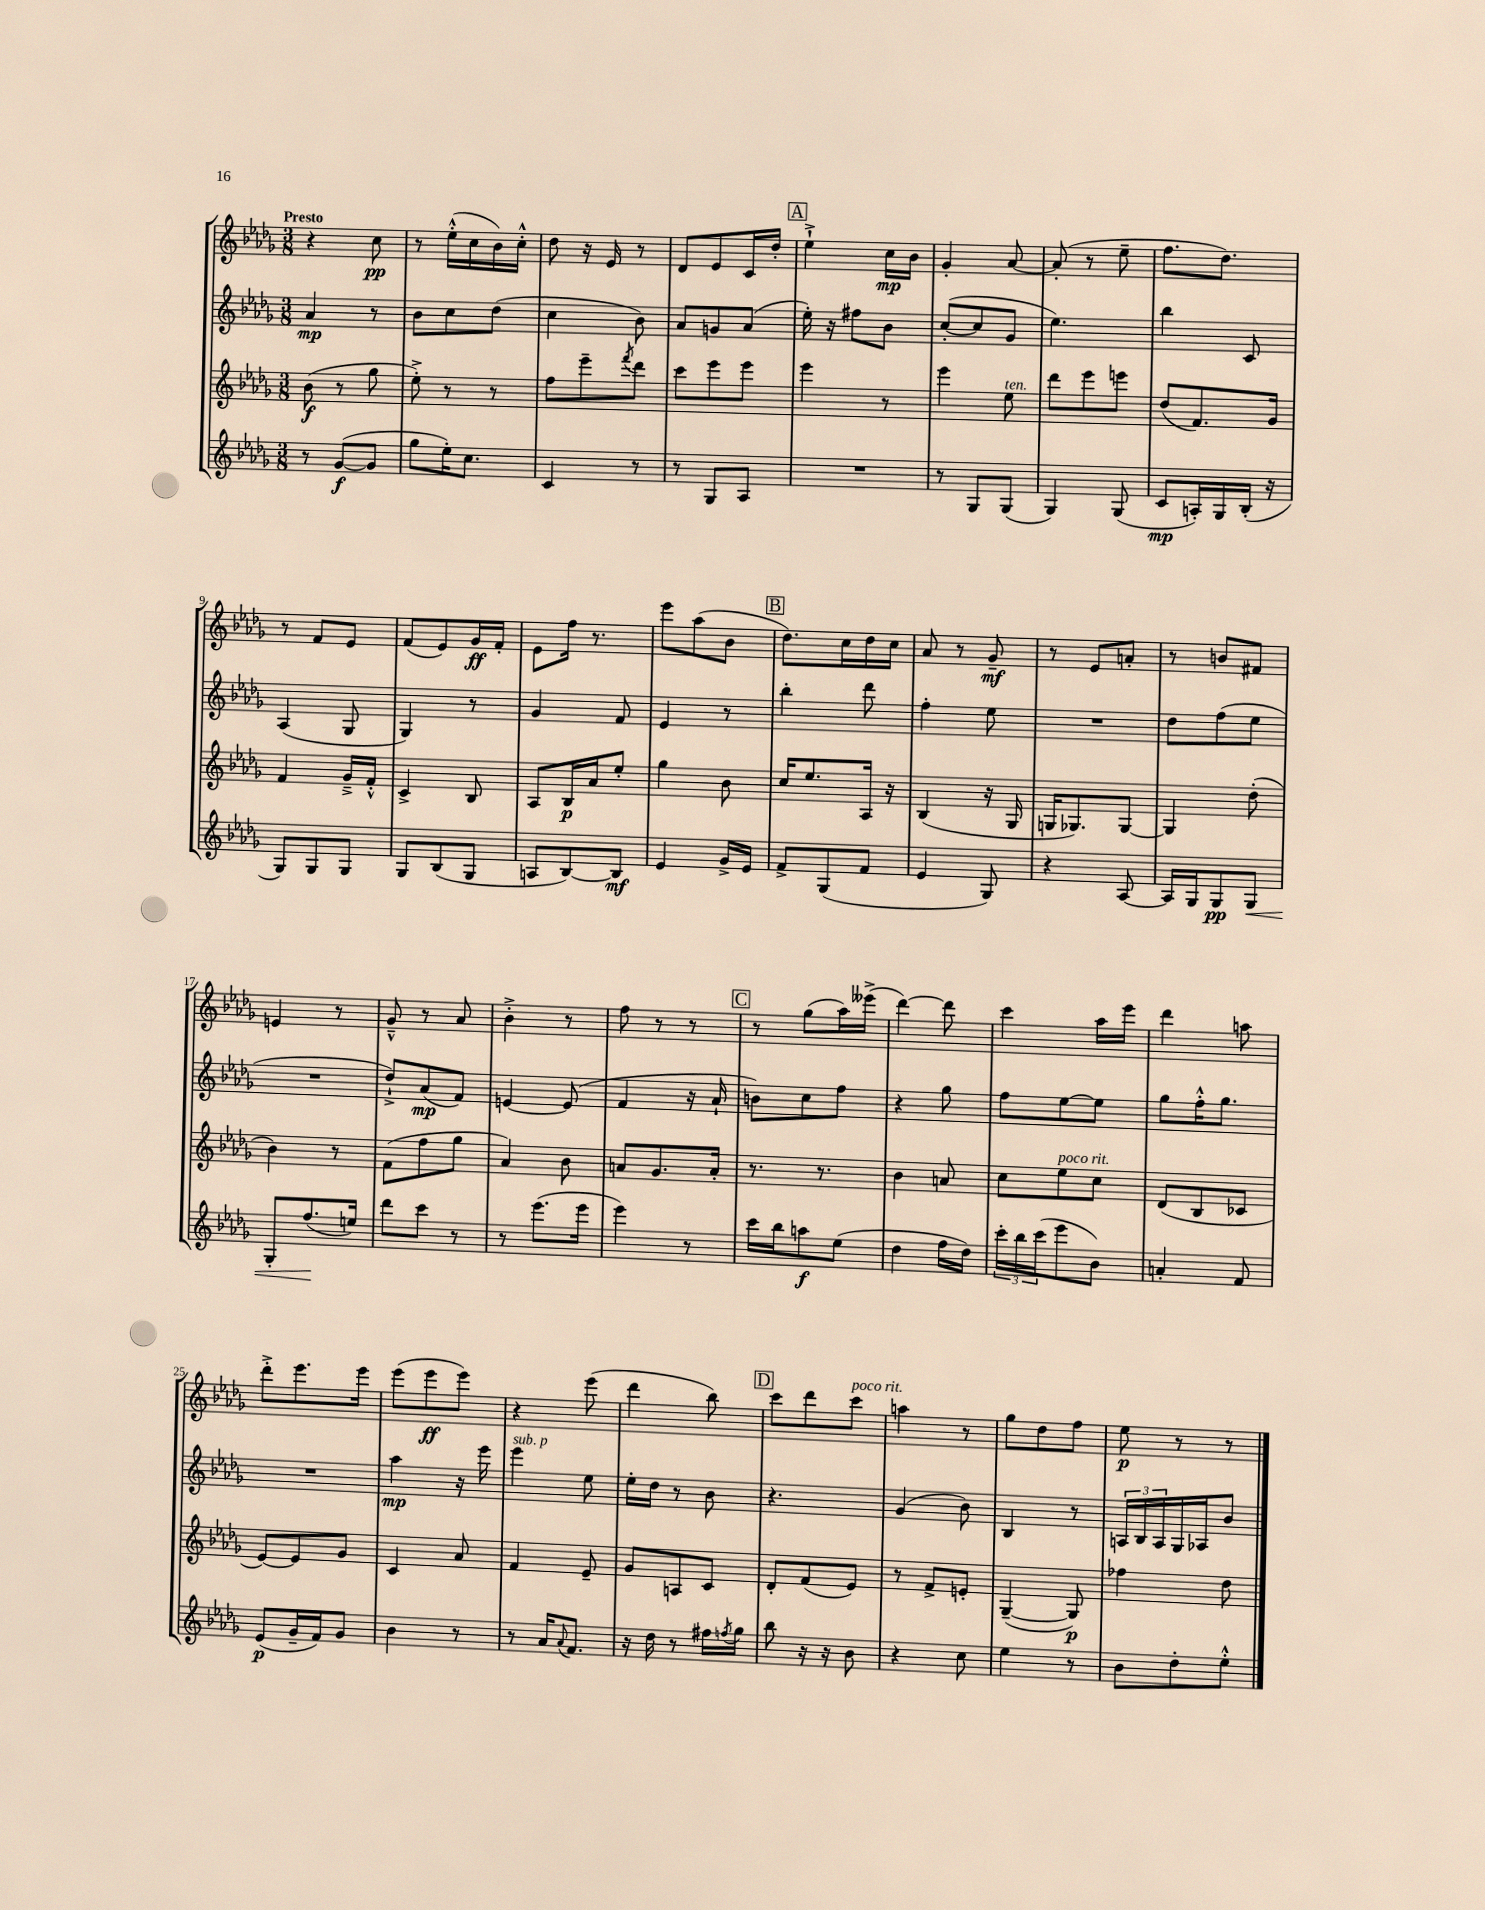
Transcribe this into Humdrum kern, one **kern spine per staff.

**kern	**kern	**kern	**kern
*staff4	*staff3	*staff2	*staff1
*clefG2	*clefG2	*clefG2	*clefG2
*k[b-e-a-d-g-]	*k[b-e-a-d-g-]	*k[b-e-a-d-g-]	*k[b-e-a-d-g-]
*M3/8	*M3/8	*M3/8	*M3/8
8r	(8b-	4a-	4r
([8g-	8r	.	.
8g-]	8gg-	8r	8cc
=	=	=	=
8gg-	8ee-'^)	8b-	8r
16ee-')	8r	8cc	(16ee-'^^
8.cc	.	.	16cc
.	8r	(8dd-	16b-)
.	.	.	16cc'^^
=	=	=	=
4c	8ff	4cc	8dd-
.	8eee-~	.	16r
.	.	.	16e-
.	8qfff	.	.
8r	8ddd-	8b-)	8r
=	=	=	=
8r	8ccc	8a-	8d-
8G-	8eee-	8g	8e-
8A-	8eee-	(8a-	16c
.	.	.	16dd-'
=	=	=	=
4.r	4eee-	16ee-')	4ee-`^
.	.	16r	.
.	.	8ff#	.
.	8r	8b-	16cc
.	.	.	16b-
=	=	=	=
8r	4eee-	([8cc'	4g-'
8G-	.	8cc]	.
(8G-	8ee-	8g-	[8a-
=	=	=	=
4G-)	8ddd-	4.ee-)	(8a-']
.	8eee-	.	8r
(8G-	8eee	.	8ee-~
=	=	=	=
8c	(8dd-	4bb-	8.ff
16A')	8.f)	.	.
16G-	.	.	8.dd-)
(16B-'	.	8c	.
16r	16g-	.	.
=	=	=	=
8G-)	4f	(4A-	8r
8G-	.	.	8f
8G-	16g-~^	8G-	8e-
.	16f'^^	.	.
=	=	=	=
8G-	4c^	4G-)	(8f
(8B-	.	.	8e-)
8G-	8B-	8r	16g-
.	.	.	16f'
=	=	=	=
8A	8A-	4g-	8e-
[8B-)	16B-	.	16ff
.	16a-	.	8.r
8B-]	8ee-'	8f	.
=	=	=	=
4e-	4gg-	4e-	8eee-
.	.	.	(8aa-
16g-^	8b-	8r	8b-
16e-	.	.	.
=	=	=	=
8f^	16cc	4bb-'	8.dd-)
.	8.ee-	.	.
(8G-	.	.	.
.	.	.	16cc
8f	16A-	8ddd-	16dd-
.	16r	.	16cc
=	=	=	=
4e-	(4B-	4ff'	8a-
.	.	.	8r
8G-)	16r	8ee-	8g-~
.	16G-	.	.
=	=	=	=
4r	16G	4.r	8r
.	8.G-)	.	.
.	.	.	8e-
[8A-	[8G-	.	8a'
=	=	=	=
16A-]	4G-]	8dd-	8r
16G-	.	.	.
8G-	.	(8ff	8b
8G-	(8dd-'	8ee-	8f#
=	=	=	=
8G-'	4b-)	4.r	4e
(8.ff	.	.	.
.	8r	.	8r
16ee)	.	.	.
=	=	=	=
8ddd-	(8f	8dd-`^)	8g-~^^
8ccc	8ff	(8a-	8r
8r	8gg-	8f)	8a-
=	=	=	=
8r	4a-)	[4e	4b-'^
(8.eee-	.	.	.
.	8b-	(8e]	8r
16eee-	.	.	.
=	=	=	=
4eee-)	8a	4f	8ff
.	8.g-	.	8r
8r	.	16r	8r
.	16a'	16a-`	.
=	=	=	=
16ccc	8.r	8b)	8r
16bb-	.	.	.
8aa	.	8cc	(8gg-
.	8.r	.	.
(8ee-	.	8ff	16aa-)
.	.	.	(16eee--^
=	=	=	=
4dd-	4b-	4r	[4ddd-)
16ff	8a	8gg-	8ddd-]
16dd-)	.	.	.
=	=	=	=
24ccc'	8cc	8ff	4ccc
24bb-	.	.	.
(24ccc	.	.	.
8eee-	8ee-	[8ee-	.
8b-)	8cc	8ee-]	16aa-
.	.	.	16eee-
=	=	=	=
4a'	(8d-	8gg-	4ddd-
.	8B-	16ff'^^	.
.	.	8.gg-	.
8f	8c-	.	8aa
=	=	=	=
(8e-	[8e-)	4.r	8ddd-'^
16g-~	8e-]	.	8.eee-
16f)	.	.	.
8g-	8g-	.	.
.	.	.	16eee-
=	=	=	=
4b-	4c	4aa-	(8eee-
.	.	.	8eee-
8r	8a-	16r	8eee-)
.	.	16eee-	.
=	=	=	=
8r	4f	4eee-	4r
16a-	.	.	.
8qqa-	.	.	.
8.f	.	.	.
.	8e-~	8ee-	(8eee-
=	=	=	=
16r	8g-	16ee-'	4ddd-
16dd-	.	16dd-	.
8r	8A	8r	.
16ff#	8c	8b-	8bb-)
8qff	.	.	.
16gg-	.	.	.
=	=	=	=
8bb-	8d-'	4.r	8ccc
16r	(8f	.	8ddd-
16r	.	.	.
8b-	8e-)	.	8ccc
=	=	=	=
4r	8r	(4g-	4aa
.	8f^	.	.
8cc	8e'	8b-)	8r
=	=	=	=
4ee-	([4G-~	4B-	8gg-
.	.	.	8dd-
8r	8G-])	8r	8ff
=	=	=	=
8b-	4ff-	24A	8ee-
.	.	24B-	.
.	.	24A	.
8dd-'	.	16G-	8r
.	.	16A-	.
8ee-'^^	8dd-	8b-	8r
==	==	==	==
*-	*-	*-	*-
